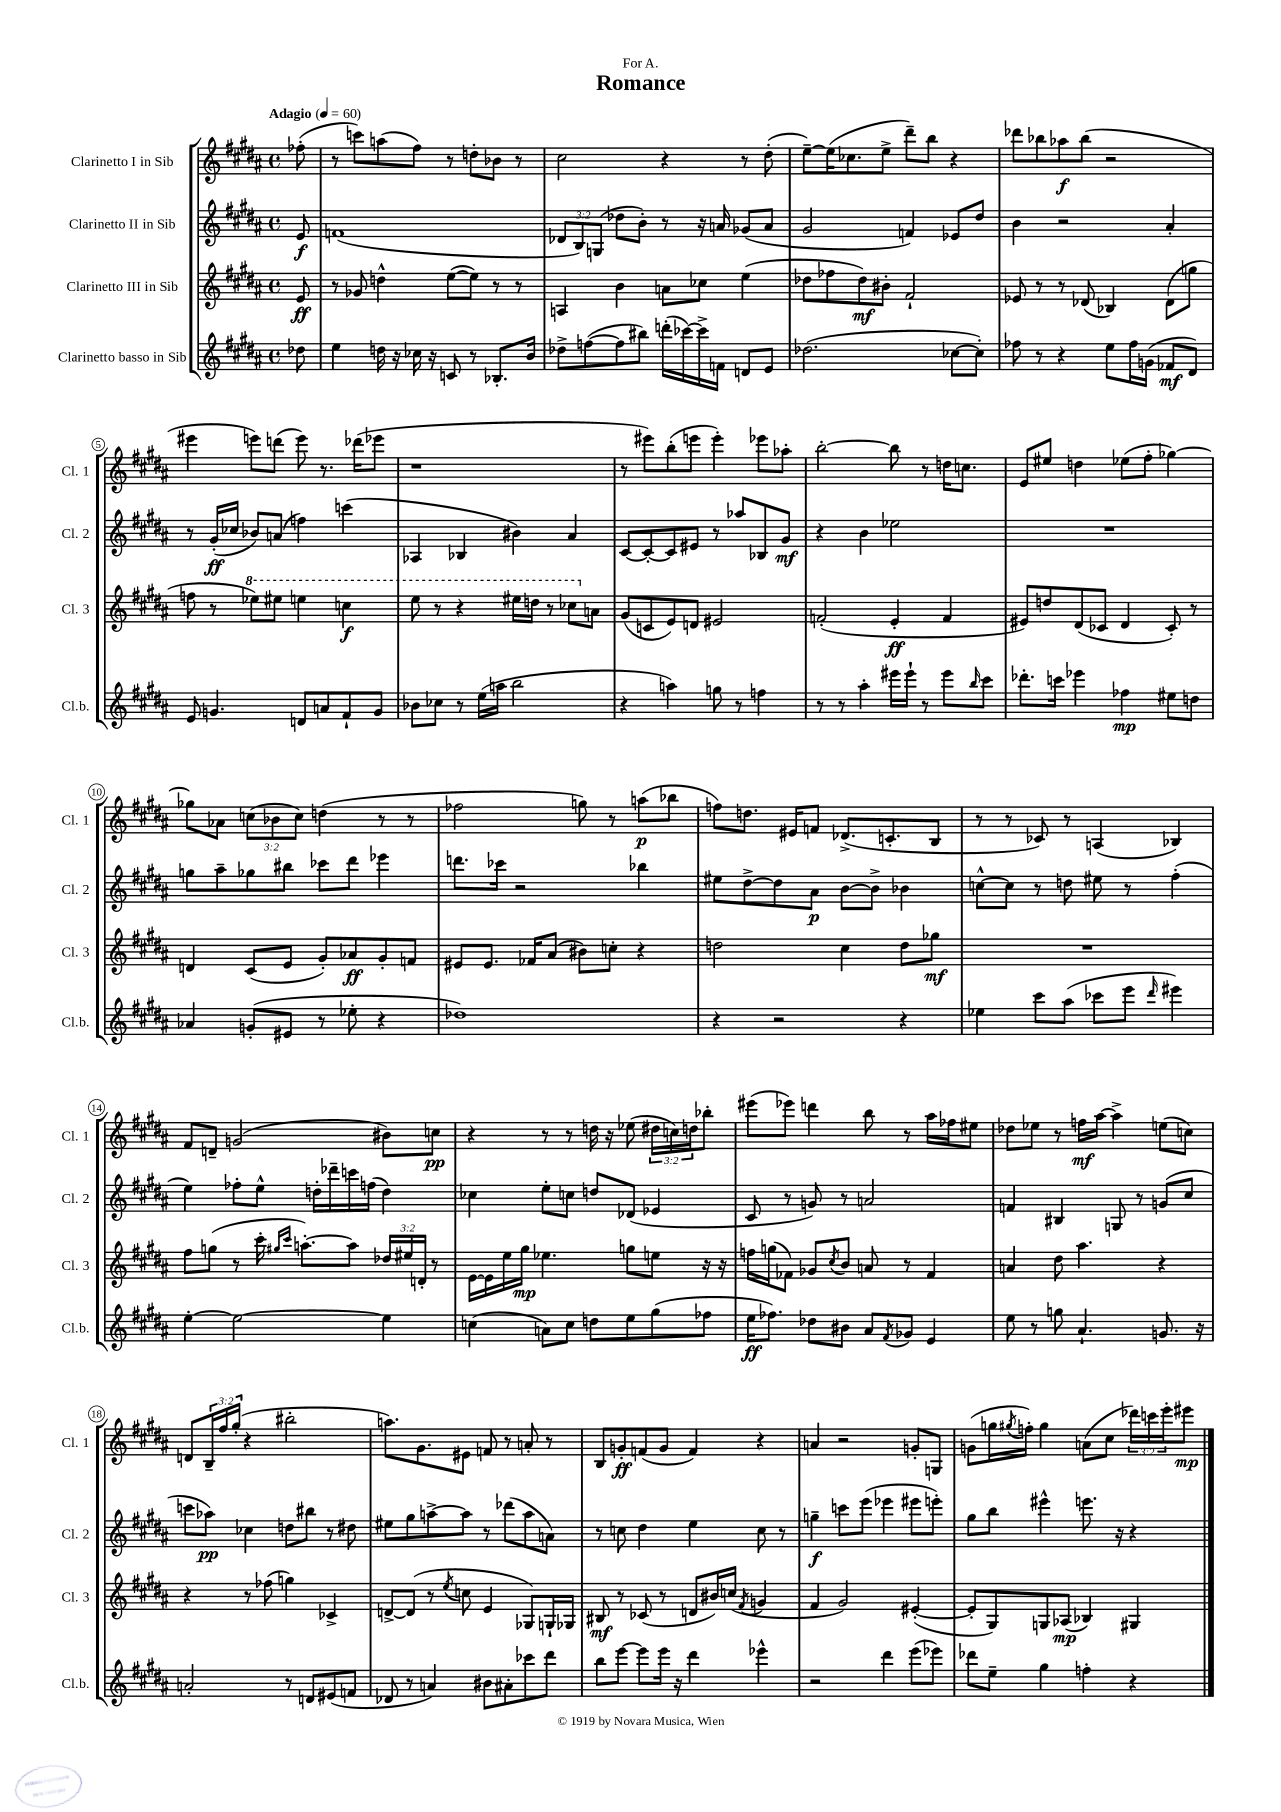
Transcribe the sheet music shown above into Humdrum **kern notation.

**kern	**kern	**kern	**kern
*staff4	*staff3	*staff2	*staff1
*clefG2	*clefG2	*clefG2	*clefG2
*k[f#c#g#d#a#]	*k[f#c#g#d#a#]	*k[f#c#g#d#a#]	*k[f#c#g#d#a#]
*M4/4	*M4/4	*M4/4	*M4/4
*met(c)	*met(c)	*met(c)	*met(c)
*MM60	*MM60	*MM60	*MM60
8dd-\	8e/	8e/	(8ff-'\
=	=	=	=
4ee\	8r	(1f	8r
.	8g-/	.	8ccc\L)
16dd\	4dd^^\	.	(8aa\
16r	.	.	.
16cc-\	.	.	8ff#\J)
16r	.	.	.
8c/	([8ee\L	.	8r
8r	8ee\]J)	.	8dd'\L
8.B-'/L	8r	.	8b-\J
.	8r	.	8r
16b/Jk	.	.	.
=	=	=	=
8dd-^\L	4A/	12d-/L	2cc#\
.	.	12B/)	.
([8ff\	.	.	.
.	.	(12G/J	.
8ff\]	4b\	8dd-\L	.
8bb#\J)	.	8b'\J)	.
(16ddd'\LL	8a\L	8r	4r
[16ccc-\)	.	.	.
16ccc-^\]	8cc-\J	16r	.
16f\JJ	.	16a/	.
8d/L	(4ee\	(8g-/L	8r
8e/J	.	8a/J	(8dd#'\
=	=	=	=
(2.dd-\	8dd-\L	2g#/	[8ee~\L)
.	8ff-\	.	(16ee\]K
.	.	.	8.cc-\
.	8dd-\)	.	.
.	8b#'\J	.	8ee^\J
.	2f#`/	4f/)	8ddd#~\L)
.	.	.	8bb\J
[8cc-\L	.	8e-/L	4r
8cc-'\]J)	.	8dd#/J	.
=	=	=	=
8ff-\	8e-/	4b\	8ddd-\L
8r	8r	.	8bb-\
4r	8r	2r	8aa-\
.	(8d-/	.	(8bb-\J
8ee\L	4B-/)	.	2r
16ff-\L	.	.	.
(16g\JJ	.	.	.
8f-/L	(8d-\L	4a#'/	.
8d#/J)	8gg\J	.	.
=	=	=	=
8e/	8ff\	8r	4eee#\
4.g/	8r	(16g#'/LL	.
.	.	16cc-/JJ	.
.	8eee-\L)	8b-/L)	8eee\L)
.	8eee#\J	(8a/J	(8ddd\J
8d/L	4eee\	4ff\)	8eee\)
8a/	.	.	8.r
8f#`/	4ccc\	(4ccc\	.
.	.	.	(16ddd-\LK
8g/J	.	.	8eee-\J
=	=	=	=
8b-\L	8eee\	4A-/	1r
8cc-\J	8r	.	.
8r	4r	4B-/	.
(16ee\LL	.	.	.
16aa\JJ	.	.	.
2bb\	16eee#\LL	4b#\)	.
.	16ddd\JJ	.	.
.	8r	.	.
.	8ccc-\L	4a#/	.
.	8a\J	.	.
=	=	=	=
4r	(8g#/L	[8c#/L	8r
.	8c/	8c#'/_	8eee#\L)
4aa\)	8e/)	8c#/]	(8bb'\
.	8d/J	8e#/J	8eee\J
8gg\	2e#/	8r	4eee'\)
8r	.	8aa-/L	.
4ff\	.	8B-/	8eee-\L
.	.	8g#/J	8aa-'\J
=	=	=	=
8r	(2f'/	4r	[2bb'\
8r	.	.	.
4aa#'\	.	4b\	.
16eee#\LL	4e'/	2ee-\	8bb\]
16eee#`\JJ	.	.	.
8r	.	.	8r
8eee#\L	4f/	.	16dd\LK
.	.	.	8.cc\J
16qqbb/	.	.	.
8ccc#\J	.	.	.
=	=	=	=
8.ddd-'\L	8e#/L)	1r	8e/L
.	8dd/	.	8ee#/J
16ccc\Jk	.	.	.
4eee-\	(8d#/	.	4dd\
.	8c-/J	.	.
4ff-\	4d#/	.	(8ee-\L
.	.	.	8ff#'\J
8ee#\L	8c-'/)	.	[4gg-\)
8dd\J	8r	.	.
=	=	=	=
4a-/	4d/	8gg\L	8gg-\]L
.	.	8aa#~\	8a-\J
(8g'/L	(8c#/L	8gg-\	(12cc\L
.	.	.	12b-\
8e#/J	8e/J	8bb#\J	.
.	.	.	12cc\J)
8r	8g#'/L)	8ccc-\L	(4dd\
8ee-'\	8a-/	8ddd#\J	.
4r	8g#'/	4eee-\	8r
.	8f/J	.	8r
=	=	=	=
1dd-)	8e#/L	8.ddd\L	2ff-\
.	8.e#/J	.	.
.	.	16ccc-\Jk	.
.	.	2r	.
.	16f-/LK	.	.
.	(8a#/J	.	.
.	8b#\L)	.	8gg\)
.	8cc'\J	.	8r
.	4r	4bb-\	(8aa\L
.	.	.	8bb-\J
=	=	=	=
4r	2dd\	8ee#\L	8ff\L)
.	.	[8dd#^\	8.dd\J
2r	.	8dd#\]	.
.	.	.	16e#/LK
.	.	8a#\J	8f/J
.	4cc#\	[8b\L	(8.d-^/L
.	.	8b^\]J	.
.	.	.	8.c'/
4r	8dd\L	4b-\	.
.	8gg-\J	.	8B/J
=	=	=	=
4ee-\	1r	[8cc^^\L	8r
.	.	8cc\]J	8r
8ccc#\L	.	8r	8c-/)
(8aa#\J	.	8dd\	8r
8ccc-\L	.	8ee#\	(4A/
8eee\J	.	8r	.
16qqddd#/	.	.	.
4eee#\)	.	(4ff#'\	4B-/)
=	=	=	=
[4ee'\	8ff#\L	4ee\)	8f#/L
.	(8gg\J	.	8d~/J
2ee\_	8r	8ff-'\L	(2g/
.	16ccc#'\	8ee^^\J	.
.	16qqgg#/LL	.	.
.	16qqccc#/JJ	.	.
.	[8.aa'\L)	.	.
.	.	16dd'\LL	.
.	.	16ddd-~\	.
.	8aa\]J	16ccc\	.
.	.	(16ff\JJ	.
4ee\]	24dd-/LL	4dd\)	8b#\L)
.	24ee#/	.	.
.	24d'/JJ	.	.
.	8r	.	8cc\J
=	=	=	=
(4cc\	[16e\LL	4cc-\	4r
.	16e\]	.	.
.	16ee\	.	.
.	16gg#\JJ	.	.
8a\L)	4.ee-\	8ee'\L	8r
8cc\J	.	8cc\J	8r
8dd\L	.	8dd/L	16dd\
.	.	.	16r
8ee\	8gg\L	(8d-/J	(8ee-\
(8gg#\	8ee\J	4e-/	24dd#\LL
.	.	.	24cc\)
.	.	.	24dd\J
8ff-\J	16r	.	8bb-'\J
.	16r	.	.
=	=	=	=
16ee\LK	16ff\LL	8c#/	(8eee#\L
8.ff-\J)	(16gg\J	.	.
.	8f-\J)	8r	8eee-\J)
8dd-\L	8g-/L	8g/)	4ddd\
.	8qcc#/	.	.
8b#\J	8b/J	8r	.
8a#/L	8a/	2a/	8bb\
8qf#/	.	.	.
8g-/J	8r	.	8r
4e/	4f-/	.	16aa#\LL
.	.	.	16ff-\J
.	.	.	8ee#\J
=	=	=	=
8ee\	4a/	4f/	8dd-\L
8r	.	.	8ee-\J
8gg\	8dd#\	4B#/	8r
4.a#`/	4.aa#\	.	16ff\LL
.	.	.	[16aa#\JJ
.	.	8G/	4aa#^\]
.	.	8r	.
8.g/	4r	(8g/L	(8ee\L
.	.	8cc#/J	8cc\J)
16r	.	.	.
=	=	=	=
2a'/	4r	8ccc\L	8d/L
.	.	8aa-\J)	24B~/L
.	.	.	24ff#/
.	.	.	(24gg#'/JJ
.	8r	4cc-\	4r
.	(8ff-\	.	.
8r	4gg\)	8dd\L	2bb#'\
8d/L	.	8bb#\J	.
(8e#/	4c-^/	8r	.
8f/J	.	8dd#\	.
=	=	=	=
8d-/	[8d^/L	8ee#\L	8.aa\L)
8r	(8d/]J	8gg#\	.
.	.	.	8.g#\
4a/)	8r	[8aa^\	.
.	8qee/	.	.
.	8cc\	8aa\]J	8e#\J
8b#\L	4e/	8r	8f/
8a#'\	.	(8ddd-\L	8r
8ccc-\	8G-/L)	8aa\	8a'/
8ddd#\J	16G`/L	8a\J)	8r
.	16G-/JJ	.	.
=	=	=	=
8bb\L	8B#/	8r	8B/L
[8eee\J	8r	8cc\	8g'/
8eee\]L	(8c-/	4dd#\	(8f/
16eee\Jk	8r	.	8g/J
16r	.	.	.
4ddd#\	8d/L	4ee\	4f/)
.	16b#/L)	.	.
.	(16cc/JJ	.	.
.	8qf#/	.	.
4eee-^^\	4g/	8cc\	4r
.	.	8r	.
=	=	=	=
2r	4f#/	4gg~\	4a/
.	2g#/)	8ccc\L	2r
.	.	(8eee\J	.
4ddd#\	.	4eee-\	.
(8eee\L	([4e#'/	8eee#\L	8g'/L
8eee-\J)	.	8eee'\J)	8G/J
=	=	=	=
8ddd-\L	8e#'/]L	8gg#\L	(8g\L
8ee~\J	8G#/)	8bb\J	16gg\L
.	.	.	8qgg#/
.	.	.	16ff'\JJ)
4gg#\	8G/	4eee#^^\	4gg#\
.	(8A-/J	.	.
4ff'\	4B-/)	8.eee\	(8a\L
.	.	.	8cc#\J
.	.	16r	.
4r	4G#/	4r	24ddd-\LL)
.	.	.	24ccc\
.	.	.	24eee'\J
.	.	.	8eee#\J
==	==	==	==
*-	*-	*-	*-
